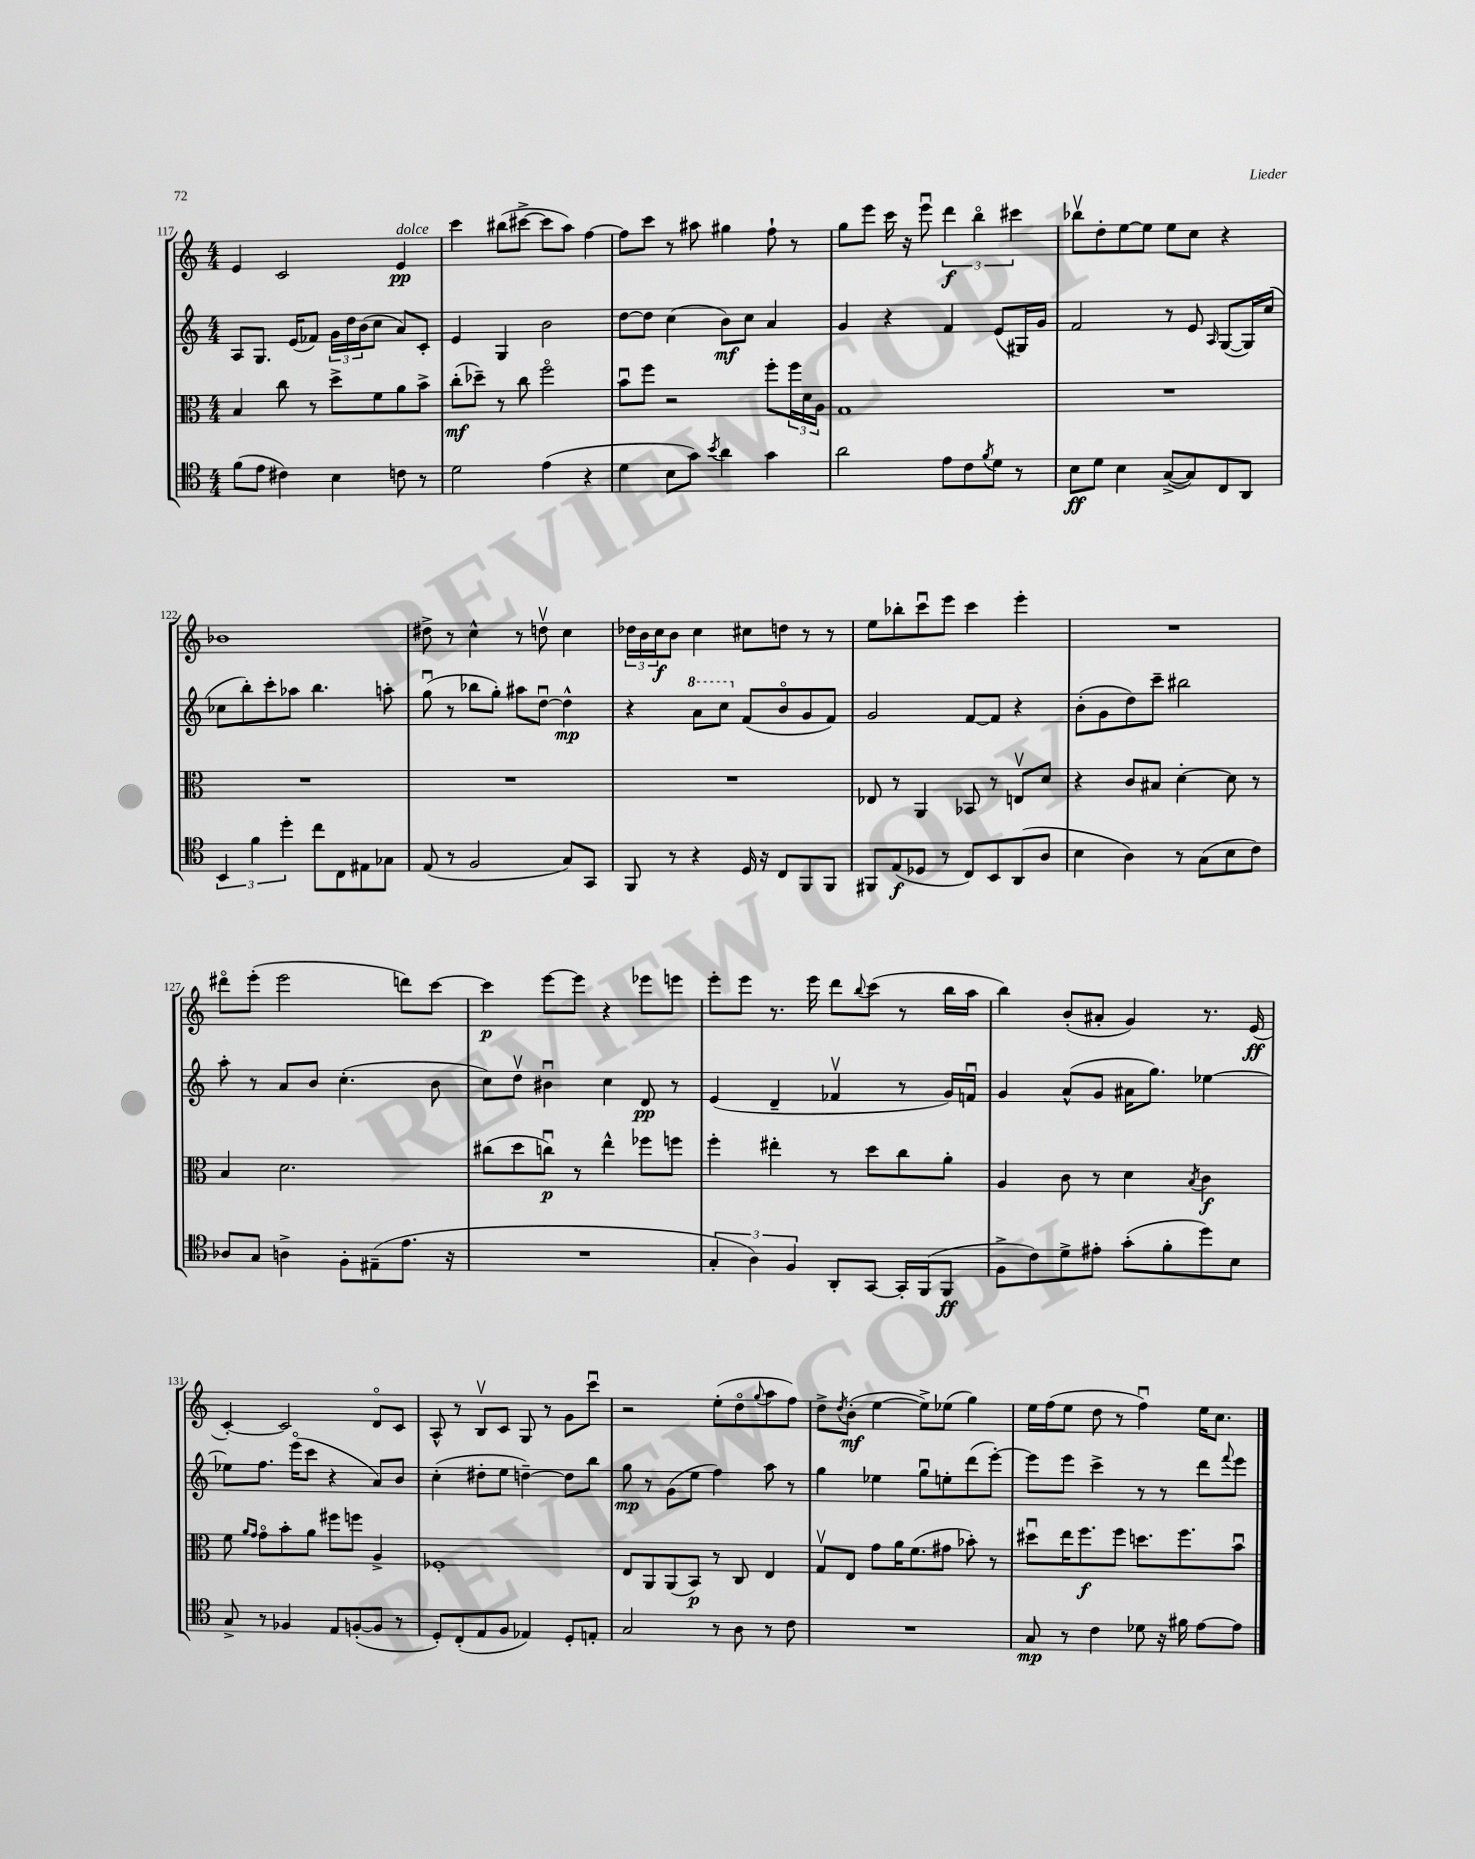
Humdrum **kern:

**kern	**kern	**kern	**kern
*staff4	*staff3	*staff2	*staff1
*clefC4	*clefC3	*clefG2	*clefG2
*k[]	*k[]	*k[]	*k[]
*M4/4	*M4/4	*M4/4	*M4/4
(8f\L	4B/	8A/L	4e/
8e\J	.	8.G/J	.
4c#\)	8cc\	.	2c/
.	.	(16e/LK	.
.	8r	8f-/J)	.
4B\	8dd^\L	24g\LL	.
.	.	24dd\	.
.	.	(24b\J	.
.	8f\	8cc\J	.
8c\	8a\	8a/L)	4e/
8r	8b^\J	8c'/J	.
=	=	=	=
2d\	(8cc'\L	4e/	4ccc\
.	8dd-~\J)	.	.
.	8r	4G/	(8bb#\L
.	8cc\	.	[8ccc#^\J
(4e\	2ffo\	2b\	8ccc#\]L
.	.	.	8aa\J)
4r	.	.	[4ff\
=	=	=	=
4d\	8bu\L	[8dd\L	8ff\]L
.	8ff\J	8dd\]J	8ccc\J
8B\L	2r	(4cc\	8r
8g\J)	.	.	8aa#\
8qb/	.	.	.
4a\	.	8b\L)	4gg#\
.	.	8cc\J	.
4g\	8ff'\L	4a/	8ff`\
.	24ff\L	.	8r
.	24d\	.	.
.	24A\JJ	.	.
=	=	=	=
2a\	1G	4g/	8gg\L
.	.	.	8eee\J
.	.	4r	16ccc\
.	.	.	16r
.	.	.	8eeeu\
8e\L	.	4f/	6ddd\
8c\	.	.	.
.	.	.	6bbo\
8qf/	.	.	.
8d\J	.	(8e/L	.
.	.	.	6ccc#\
8r	.	16G#/L)	.
.	.	16g/JJ	.
=	=	=	=
8B\L	1r	2f/	8bb-v\L
8d\J	.	.	8dd'\
4B\	.	.	[8ee\
.	.	.	8ee\]J
([8G^/L	.	8r	8ee\L
8G/])	.	8e/	8cc\J
.	.	16qqA/	.
8C/	.	([8G/L	4r
8AA/J	.	16G/]L)	.
.	.	(16cc/JJ	.
=	=	=	=
6BB/	1r	8cc-\L	1b-
.	.	8bb'\)	.
6f\	.	.	.
.	.	8ccc'\	.
6dd'\	.	.	.
.	.	8aa-\J	.
8cc\L	.	4.bb\	.
8C\	.	.	.
8E#\	.	.	.
8G-\J	.	8aa'\	.
=	=	=	=
(8E/	1r	(8ggu\	8dd#^\
8r	.	8r	8r
2F/	.	8bb-\L	4cc^^\
.	.	8gg'\J)	.
.	.	8aa#\L	8r
.	.	[8ddu\J	8ddv\
8G/L)	.	4dd^^\]	4cc\
8GG/J	.	.	.
=	=	=	=
8FF/	1r	4r	24dd-\LL
.	.	.	24b\
.	.	.	24cc\J
8r	.	.	8b\J
4r	.	8aa\L	4cc\
.	.	8ccc\J	.
16D/	.	(8f/L	8cc#\L
16r	.	.	.
8C/L	.	8bo/	8dd\J
8FF/	.	8g/	8r
8FF/J	.	8f/J)	8r
=	=	=	=
8FF#/L	8E-/	2g/	8ee\L
(8E/	8r	.	8bb-'\
8D-/J	4AA/	.	8cccu\
8r	.	.	8eee\J
8C/L)	8BB-/	[8f/L	4ccc\
8BB/	8r	8f/]J	.
(8AA/	8Ev/L	4r	4eee'\
8A/J	8d/J	.	.
=	=	=	=
4B\	4r	(8b'\L	1r
.	.	8g\	.
4A\)	8c/L	8dd\)	.
.	8B#/J	8ccc~\J	.
8r	[4d'\	2bb#\	.
(8G\L	.	.	.
8B\	8d\]	.	.
8c\J)	8r	.	.
=	=	=	=
8A-/L	4B/	8aa'\	8ddd#o\L
8G/J	.	8r	(8eee'\J
4A^\	2.d\	8a/L	2eee\
.	.	8b/J	.
8F'\L	.	(4.cc'\	.
(8E#~\	.	.	.
8.e\J	.	.	8ddd\L)
.	.	8b\	[8ccc\J
16r	.	.	.
=	=	=	=
1r	(8cc#\L	8cc\L)	4ccc\]
.	8dd\	8ddv\J	.
.	8ccu\J)	4b#u\	[8eee\L
.	8r	.	8eee\]J
.	4ee^^\	4cc\	4r
.	8ff-\L	8d/	8eee-\L
.	8ff\J	8r	8eee\J
=	=	=	=
6G'/	4ff'\	(4e/	8eee'\L
.	.	.	8eee\J
6A\)	.	.	.
.	4ee#'\	4d~/	8.r
6F/	.	.	.
.	.	.	16eee\
8AA'/L	8r	4f-v/	8ddd\L
.	.	.	8qqbb/
[8GG/J	8dd\L	.	(8ccc\J
16GG'/]LL	8cc\	8r	8r
(16FF/J	.	.	.
8FF/J	8a'\J	16g/LL)	16bb\LL
.	.	16fu/JJ	16aa\JJ
=	=	=	=
8F^\L	4A/	4g/	4bb\)
8c\)	.	.	.
8d^\	8c\	(8a^^/L	(8b'/L
8e#'\J	8r	8g/J	8a#'/J
(8g'\L	4d\	16a#\LK	4g/)
.	.	8.gg\J)	.
8f'\	.	.	.
.	8qB/	.	.
8dd\)	4c\	[4ee-\	8.r
8B\J	.	.	.
.	.	.	(16e/
=	=	=	=
8G^/	8f\	8ee-\]L	[4c'/)
.	16qqa/LL	.	.
.	16qqg/JJ	.	.
8r	8go\L	8.ff\J	.
4F-/	8b'\	.	2c/]
.	.	(16eeeo\LK	.
.	8a\J	8ccc\J	.
8E/L	8ff#\L	4r	.
([8F'/	8ff\J	.	.
8F/]J	4A^/	8a/L)	8do/L
8r	.	8b/J	8c/J
=	=	=	=
8D'/L)	1F-'	(4cc'\	8A^^/
(8C'/	.	.	8r
8E/	.	8dd#'\L	8Bv/L
8F/J	.	8ee\J	8c/J
4E-/)	.	[4dd~\)	8G/
.	.	.	8r
8D'/L	.	8dd\]L	8g\L
8E'/J	.	8bb\J	8cccu\J
=	=	=	=
2G/	8E/L	8gg\	2r
.	8AA/	8r	.
.	(8AA/	(8g\L	.
.	8BB/J)	8ee\J	.
8r	8r	4ff\)	(8ee'\L
8A\	8C/	.	8ddo\
.	.	.	8qqgg/
8r	4E/	8aa\	8aa\
8c\	.	8r	8ff\J)
=	=	=	=
1r	8Gv/L	4gg\	8dd^\L
.	.	.	8qdd/
.	8E/J	.	(8b'\J
.	8g\L	4ee-\	[4ee\
.	16a\K	.	.
.	(8.f\	.	.
.	.	8ggu\L	8ee^\]L)
.	8g#\J	8ee'\	(8ee-\J
.	8b-'\)	(8ddd\	4gg\)
.	8r	[8eee'\J)	.
=	=	=	=
8G/	8dd#u\L	8eee\]L	16ee\LL
.	.	.	(16ff\J
8r	16ee\K	8eee\J	8ee\J
.	8.ff\	.	.
4c\	.	4ccc^\	8dd\
.	8ff\J	.	8r
8d-\	8.dd\L	8r	4ffu\)
16r	.	8r	.
16f#\	8.ff\	.	.
[8e\L	.	8ddd\L	16ee\LK
.	.	.	8.cc\J
.	.	8qqfff/	.
8e\]J	8bu\J	8eee\J	.
==	==	==	==
*-	*-	*-	*-
